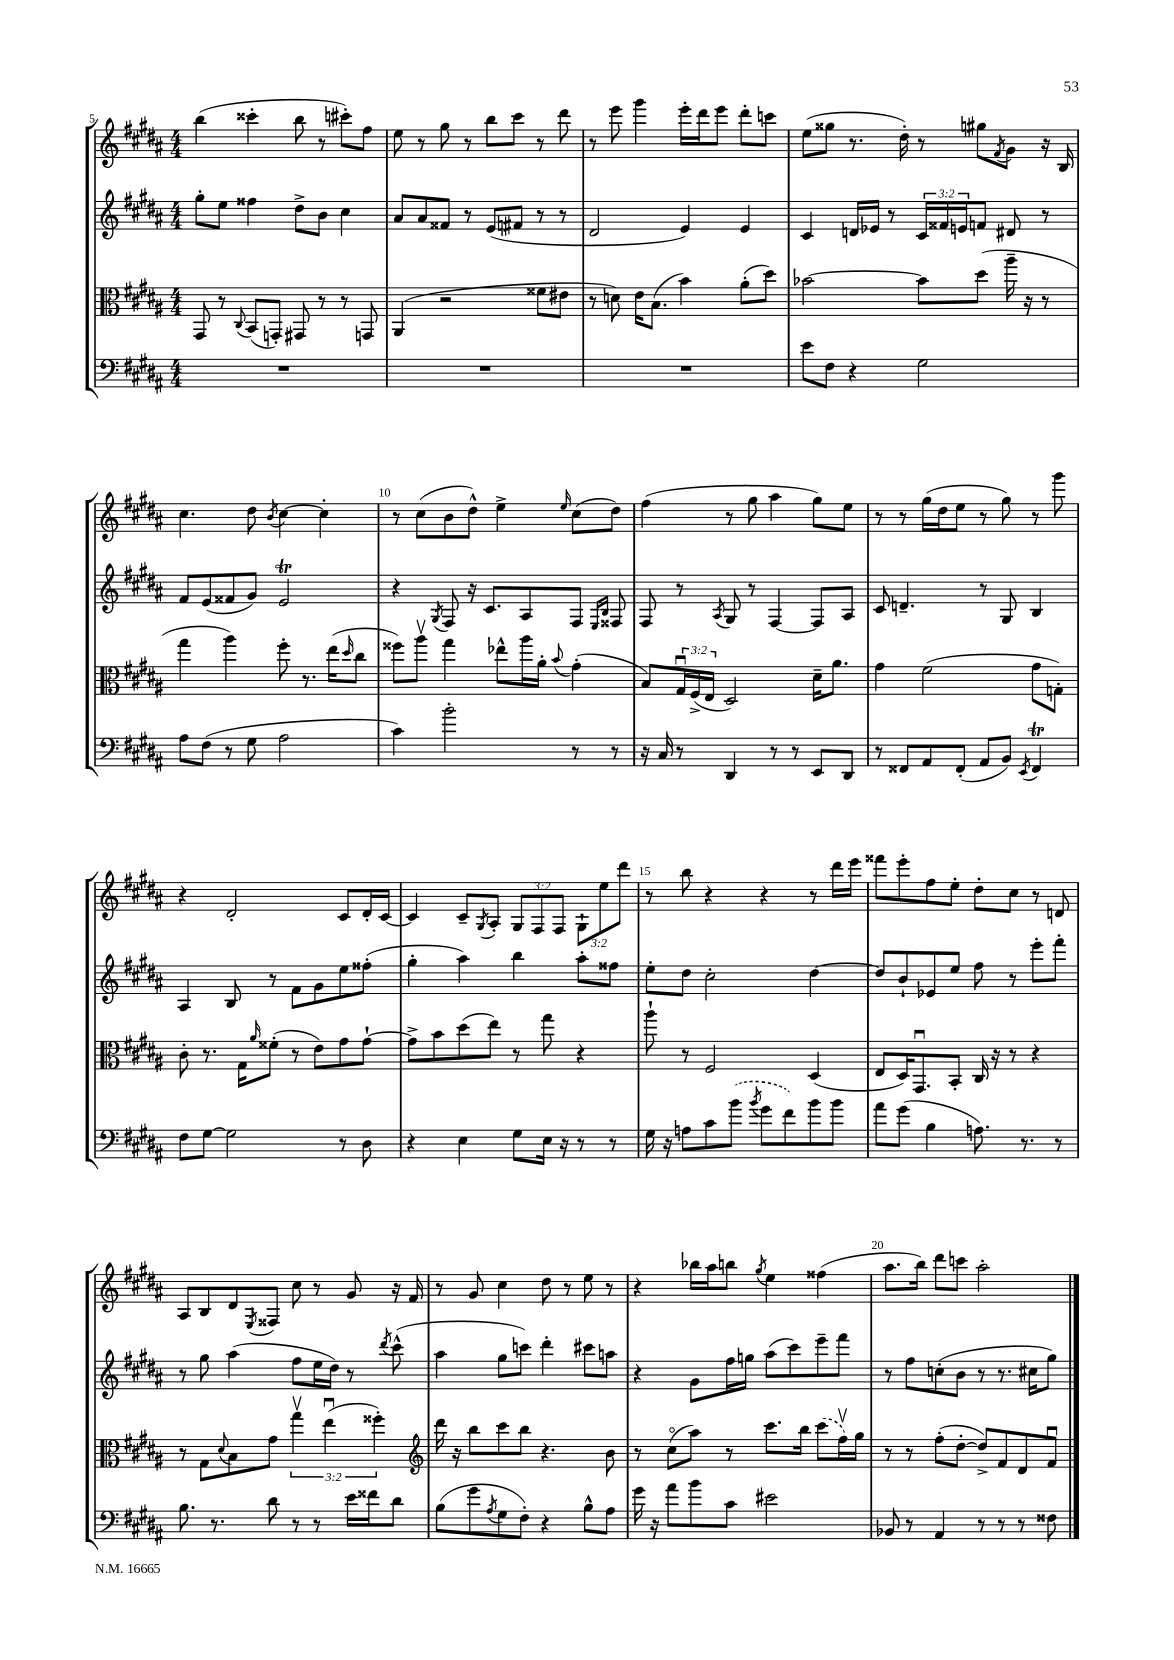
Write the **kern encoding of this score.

**kern	**kern	**kern	**kern
*part4	*part3	*part2	*part1
*staff4	*staff3	*staff2	*staff1
*clefF4	*clefC3	*clefG2	*clefG2
*k[f#c#g#d#a#]	*k[f#c#g#d#a#]	*k[f#c#g#d#a#]	*k[f#c#g#d#a#]
*M4/4	*M4/4	*M4/4	*M4/4
=5	=5	=5	=5
1r	8GG#/	8gg#'\L	(4bb\
.	8r	8ee\J	.
.	8qqC#/	.	.
.	(8BB/L	4ff##X\	4ccc##X'\
.	8GGn'/J)	.	.
.	8GG#X/	8dd#^\L	8bb\
.	8r	8b\J	8r
.	8r	4cc#\	8ccc#X'\L)
.	8GGn/	.	8ff#\J
=6	=6	=6	=6
1r	(4AA#/	8a#/L	8ee\
.	.	8a#/	8r
.	2r	8f##X/J	8gg#\
.	.	8r	8r
.	.	(8e/L	8bb\L
.	.	8f#X/J	8ccc#\J
.	8f##X\L	8r	8r
.	8e#X\J	8r	8ddd#\
=7	=7	=7	=7
1r	8r	2d#/	8r
.	8dn\)	.	8eee\
.	16e\KL	.	4ggg#\
.	(8.B\J	.	.
.	4b\)	4e/)	16eee'\LL
.	.	.	16ddd#\J
.	.	.	8eee\J
.	(8a#'\L	4e/	8ddd#'\L
.	8dd#\J)	.	8cccn\J
=8	=8	=8	=8
8e\L	[2b-X\	4c#/	(8ee\L
8F#\J	.	.	8gg##X\J
4r	.	16dn/LL	8.r
.	.	16e-X/JJ	.
.	.	8r	.
.	.	.	16dd#'\)
2G#\	8b-\L]	24c#/LL	8r
.	.	24f##X/	.
.	.	24en/J	.
.	(8dd#\J	8fn/J	8gg#X\L
.	.	.	8qf#/
.	16aa#~\	8d#X/	8g#\J
.	16r	.	.
.	8r	8r	16r
.	.	.	16B/
!!LO:LB:g=z
=9	=9	=9	=9
8A#\L	4gg#\	8f#/L	4.cc#\
(8F#\J	.	(8e/	.
8r	4aa#\)	8f##X/	.
8G#\	.	8g#/J)	8dd#\
.	.	.	8qb/
2A#\	8ff#'\	2eT/	[4cc#\
.	8.r	.	.
.	.	.	4cc#'\]
.	(16ee\KL	.	.
.	16qqdd#/	.	.
.	8cc#\J	.	.
=10	=10	=10	=10
4c#\)	8ff##X\L)	4r	8r
.	8aa#v\J	.	(8cc#\L
.	.	8qG#/	.
2b'\	4gg#\	8F#/	8b\
.	.	16r	8dd#^^\J)
.	.	8.c#/L	.
.	8ee-X^^\L	.	4ee^\
.	16aa#\L	8A#/	.
.	16a#'\JJ	.	.
.	8qqb/	.	16qqee/
8r	(4g#'\	8F#/J	(8cc#\L
.	.	16qqE/LL	.
.	.	16qqB/JJ	.
8r	.	8F##X/	8dd#\J)
=11	=11	=11	=11
16r	8B/L)	8F#/	(4ff#\
16C#/	.	.	.
8r	24G#u/L	8r	.
.	(24F#^/	.	.
.	24E/JJ	.	.
.	.	8qA#/	.
4DD#/	2D#/)	8G#/	8r
.	.	8r	8gg#\
8r	.	[4F#/	4aa#\
8r	.	.	.
8EE/L	16d#~\KL	8F#/L]	8gg#\L)
.	8.a#\J	.	.
8DD#/J	.	8A#/J	8ee\J
=12	=12	=12	=12
8r	4g#\	8c#/	8r
8FF##X/L	.	4.dn~/	8r
8AA#/	(2f#\	.	(16gg#\LL
.	.	.	16dd#\J
(8FF##'/J	.	.	8ee\J
8AA#/L	.	8r	8r
8BB/J)	.	8G#/	8gg#\)
8qEE/	.	.	.
4FF##t/	8g#\L	4B/	8r
.	8Gn'\J)	.	8ggg#\
!!LO:LB:g=z
=13	=13	=13	=13
8F#\L	8c#'\	4A#/	4r
[8G#\J	8.r	.	.
2G#\]	.	8B/	2d#'/
.	16G#\KL	.	.
.	16qqa#/	.	.
.	(8f##X'\J	8r	.
.	8r	8f#\L	.
.	8e\L)	8g#\	.
8r	8g#\	8ee\	8c#/L
8D#\	[8g#`\J	(8ff##X'\J	16d#'/L
.	.	.	[16c#/JJ
=14	=14	=14	=14
4r	8g#^\L]	4gg#'\	4c#/]
.	8b\	.	.
4E\	(8dd#\	4aa#\)	8c#~/L
.	.	.	8qG#/
.	8ee\J)	.	8A#'/J
8G#\L	8r	4bb\	12G#/L
.	.	.	12F#/
16E\Jk	8gg#\	.	.
.	.	.	12F#/J
16r	.	.	.
8r	4r	8aa#'\L	12G#`\L
.	.	.	12ee\
8r	.	8ff##X\J	.
.	.	.	12ddd#\J
=15	=15	=15	=15
16G#\	8aa#`\	8ee'\L	8r
16r	.	.	.
8An\L	8r	8dd#\J	8bb\
8c#\	2F#/	2cc#'\	4r
(8b\J	.	.	.
8qb/	.	.	.
8g#\L	.	.	4r
8f#\)	.	.	.
8b\	(4D#/	[4dd#\	8r
8b\J	.	.	16ddd#\LL
.	.	.	16eee\JJ
=16	=16	=16	=16
8a#\L	8E/L	8dd#/L]	8fff##X\L
(8g#\J	16D#/K)	8b`/	8eee'\
.	8.GG#u/	.	.
4B\	.	8e-X/	8ff#\
.	8BB'/J	8ee/J	8ee'\J
8.An\)	16C#/	8ff#\	8dd#'\L
.	16r	.	.
.	8r	8r	8cc#\J
8.r	.	.	.
.	4r	8eee'\L	8r
8r	.	8fff#'\J	8dn/
!!LO:LB:g=z
=17	=17	=17	=17
8.B\	8r	8r	8A#/L
.	8G#\L	8gg#\	8B/
8.r	.	.	.
.	8qqd#/	.	.
.	8B\	(4aa#\	8d#/
.	.	.	8qE/
8d#\	8g#\J	.	8F##X/J
8r	6gg#v\	8ff#\L	8cc#\
8r	.	16ee\L	8r
.	(6eeu\	.	.
.	.	16dd#\JJ)	.
16e\LL	.	8r	8g#/
16f##X\J	.	.	.
.	6ff##X'\)	.	.
.	.	8qddd#/	.
8d#\J	.	(8ccc#^^\	16r
.	.	.	16f#/
=18	=18	=18	=18
*	*clefG2	*	*
(8B\L	16ddd#\	4aa#\	8r
.	16r	.	.
8g#\	8bb\L	.	8g#/
8qA#/	.	.	.
8G#\	8ccc#\	8gg#\L	4cc#\
8F#'\J)	8bb\J	8cccn\J)	.
4r	4.r	4ddd#'\	8dd#\
.	.	.	8r
8B^^\L	.	8ccc#X\L	8ee\
8A#\J	8b\	8aan\J	8r
=19	=19	=19	=19
16g#\	8r	4r	4r
16r	.	.	.
8a#\L	(8cc#\L	.	.
8b\	8aa#\J)	8g#\L	16bb-X\LL
.	.	.	16aa#\J
8c#\J	8r	16ff#\L	8bbn\J
.	.	16ggn\JJ	.
.	.	.	8qgg#/
2e#X\	8.ccc#\L	(8aa#\L	4ee\
.	.	8ccc#\)	.
.	16bb\Jk	.	.
.	(8ccc#\L	8eee~\	(4ff##X\
.	16ff#v\L)	8fff#\J	.
.	16gg#\JJ	.	.
=20	=20	=20	=20
8BB-X/	8r	8r	8.aa#\L
8r	8r	8ff#\L	.
.	.	.	16bb\Jk)
4AA#/	(8ff#'\L	(8ccn'\	8ddd#\L
.	[8dd#'\J	8b\J	8cccn\J
8r	8dd#^/L])	8r	2aa#'\
8r	8f#/	8.r	.
8r	8d#/	.	.
.	.	16cc#X\KL	.
8F##X\	8f#u/J	8gg#\J)	.
==	==	==	==
*-	*-	*-	*-
